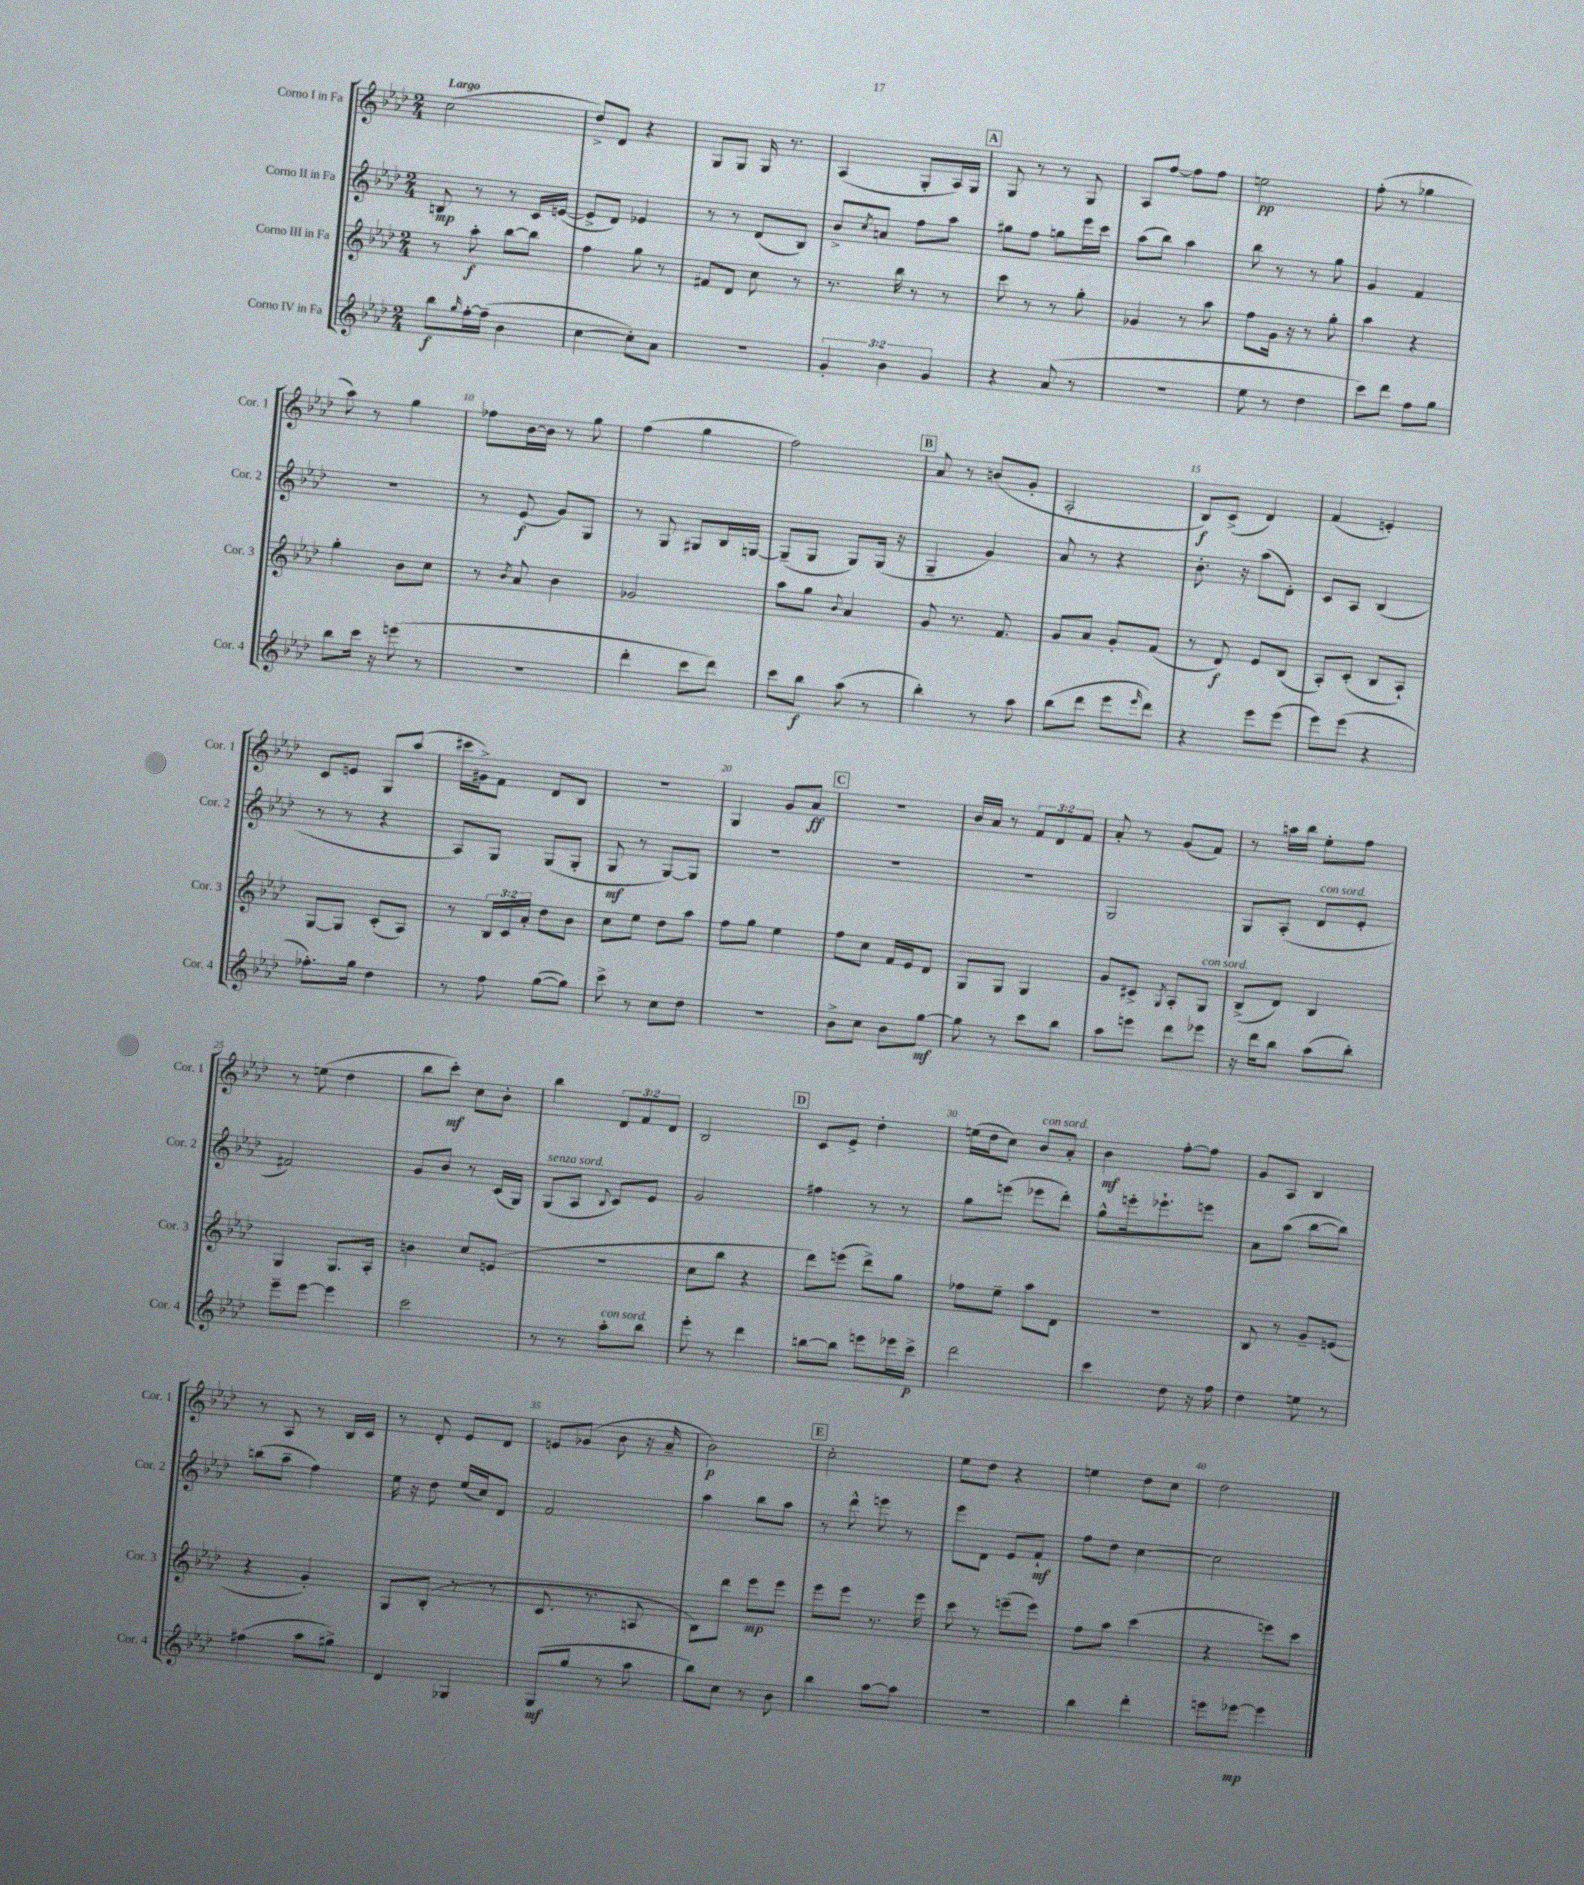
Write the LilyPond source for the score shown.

<<
\new StaffGroup <<
\new Staff = "s0" \with { instrumentName = "Corno I in Fa" shortInstrumentName = "Cor. 1" } {
    \clef treble \key aes \major \numericTimeSignature \time 2/4 \override Staff.TupletNumber.text = #tuplet-number::calc-fraction-text \tempo "Largo"
    c''2( |
    des''8->) des'8 r4 |
    g8 g8 g16 r8. |
    aes4( g8-. aes16) g16 |
    \mark \markup { \box "A" } g8 r8 r8 g8 |
    aes8 f''8~ f''8 f''8 |
    e''2\pp |
    f''8-.( r8 ges''4 |
    aes''8) r8 g''4 |
    fes''8 bes'16~ bes'16 r8 g''8 |
    f''4( g''4 |
    f''2) |
    \mark \markup { \box "B" } aes'8 r8 b'8( g'8-. |
    aes2-. |
    bes8\f) c'8->( des'4) |
    f'4( e'4-.) |
    c'8 e'8 g8 aes''8( |
    cis'''16 gis'16->) f'8 des'8 bes8 |
    R2 |
    g4 g'8 aes'8\ff |
    \mark \markup { \box "C" } R2 |
    bes'16 aes'16 r8 \tuplet 3/2 { f'8 des'8 f'8 } |
    aes'8-. r8 g'8( f'8) |
    r8 a''16 bes''16 ees''8-. f''8 |
    r8 e''8( des''4 |
    bes''8 c'''8-.\mf) c''8 bes'8-. |
    bes''4 \tuplet 3/2 { des'8 f'8 des'8 } |
    bes2 |
    \mark \markup { \box "D" } c'8 ees'8-> des''4-. |
    e''16( des''16 c''8) bes'8^\markup { \italic "con sord." } aes'8-. |
    bes'4\mf f''8~-. f''8 |
    g'8 aes8 bes4 |
    r8 aes8 r8 bes16 c'16 |
    r8 des'8-. ees'8 des'8 |
    e'8 ges'8( bes'8 r16 aes'16-- |
    bes'2\p) |
    \mark \markup { \box "E" } c''2-. |
    ees''8 des''8 r4 |
    e''4 des''8 c''8 |
    des''2 \bar "|." |
}
\new Staff = "s1" \with { instrumentName = "Corno II in Fa" shortInstrumentName = "Cor. 2" } {
    \clef treble \key aes \major \numericTimeSignature \time 2/4
    b8\mp r8 r8 c'16 e'16~( |
    e'8-> des'8) ees'4 |
    r8 r8 des'8( bes8) |
    bes'8-> \acciaccatura { c''8 } a'8 f''8 aes''8 |
    \mark \markup { \box "A" } gis''8 f''8 g''8 ees'''16 c'''16 |
    aes''8( bes''8) aes''4 |
    bes''8 r8 r8 g''8 |
    g'4 f'4 |
    r2 |
    r8 ees'8\f( g'8) g8 |
    r8 g8 gis8 bes16 g16~ |
    g8--( g8 g8) g16( r16 |
    \mark \markup { \box "B" } g4-- g'4) |
    aes'8 r8 r4 |
    bes'8.-. r16 aes''8( des'8-.) |
    c'8 aes8 bes4( |
    r8 r8 r4 |
    aes8) g8 g8( g8-. |
    g8\mf r8 g8~) g8 |
    R2 |
    \mark \markup { \box "C" } R2 |
    R2 |
    g2 |
    g8 aes8-.( des'8^\markup { \italic "con sord." } ees'8-. |
    fis'2) |
    g'8 bes'8 r8 c'16( g16) |
    g8^\markup { \italic "senza sord." }( aes8 \appoggiatura { bes8 } c'8) ees'8 |
    g'2 |
    \mark \markup { \box "D" } fis''4 r8 r8 |
    g''8 e'''8( ees'''8 des'''8-.) |
    g''8-^ e'''16-. ees'''8.-! e'''8 |
    aes'8 aes''8( bes''8~ bes''8) |
    b''8( aes''8-- f''4) |
    ees''16 r16 des''8 ees''16( c''16) des'8 |
    f'2 |
    aes''4 bes''8 aes''8 |
    \mark \markup { \box "E" } r8 des'''8-^ e'''8 r8 |
    ees'''8 des'8 ees'8 f'8-!\mf |
    f''8 des''8 c''4~ |
    c''2 \bar "|." |
}
\new Staff = "s2" \with { instrumentName = "Corno III in Fa" shortInstrumentName = "Cor. 3" } {
    \clef treble \key aes \major \numericTimeSignature \time 2/4 \override Staff.TupletNumber.text = #tuplet-number::calc-fraction-text
    r8 aes''8-.\f bes''8~ bes''8 |
    f''4 g''8 r8 |
    fis'8 des'8 c''8 r8 |
    r8. bes''16 r8 r8 |
    \mark \markup { \box "A" } c'''8 r8 r8 g''8-. |
    ges'4 r8 aes''8 |
    f''8 g'16 r16 r8 g''8-. |
    aes''4 r4 |
    g''4-. bes'8 c''8 |
    r8 \acciaccatura { bes'8 } aes'8 bes'4 |
    ges'2 |
    aes''8 g''8 \appoggiatura { bes'8 } aes'4 |
    \mark \markup { \box "B" } g'8 r8. f'8. |
    g'8 aes'8 g'8-. f'8( |
    r8 des'8\f) ees'8 bes8( |
    aes8-.) c'8-.( bes8 aes8-!) |
    g8~ g8 c'8-.( aes8) |
    r8 \tuplet 3/2 { bes16 c'16 aes'16-. } des''8 bes'8 |
    c''8 ees''8 des''8 aes''8 |
    f''8 g''8 ees''4 |
    \mark \markup { \box "C" } f''8 c''8 f'16 ees'16 des'8 |
    g8 g8 g4 |
    g'8 cis'8-> \acciaccatura { g8 } aes8-. g8^\markup { \italic "con sord." } |
    bes8->( des'8) bes4 |
    g4 g8. aes16-. |
    b'4 c''8 e'8( |
    R2 |
    c''8 bes''8 r4 |
    \mark \markup { \box "D" } des'''8) e'''8( des'''8->) g''8 |
    fes''8 ees''8-- aes''8 des'8 |
    R2 |
    bes8 r8 g'8-- e'8( |
    r4 g'4-.) |
    g8 bes8-.( r8 r8 |
    c'8. r8. a8 |
    bes8) des'''8 ees'''8\mp ees'''8 |
    \mark \markup { \box "E" } ees'''8 ees'''8 r8. ees'''16 |
    c'''8 r8 e'''8--( e'''8) |
    f''8 aes''8 c'''4( |
    r4 e'''8) c'''8 \bar "|." |
}
\new Staff = "s3" \with { instrumentName = "Corno IV in Fa" shortInstrumentName = "Cor. 4" } {
    \clef treble \key aes \major \numericTimeSignature \time 2/4 \override Staff.TupletNumber.text = #tuplet-number::calc-fraction-text
    bes''8\f \grace { g''16 } f''16~-. f''16--( bes'4 |
    c''4~ c''8-.) aes'8 |
    R2 |
    \tuplet 3/2 { g'4-. bes'4 g'4 } |
    \mark \markup { \box "A" } r4 aes'8( r8 |
    R2 |
    ees''8 r8 des''4 |
    c'''8) des'''8 f''8 g''8 |
    bes''8 c'''16 r16 e'''8( r8 |
    R2 |
    des'''4-. c'''8 des'''8) |
    c'''8 bes''8\f aes''8( r8 |
    \mark \markup { \box "B" } bes''4-.) r8 aes''8 |
    bes''8( des'''8 ees'''8 \grace { ees'''16 } des'''8) |
    r4 ees'''8 ees'''8( |
    ees'''8) ees'''8( r4 |
    fes''8.-.) g''16 des''4 |
    r8 f''8 g''8~( g''8) |
    c'''8-> r8 c''8 des''8 |
    R2 |
    \mark \markup { \box "C" } bes'8-> c''8 bes'8 g''8~\mf |
    g''8 r8 c'''8 bes''8 |
    aes''8 e'''8 des'''8 ees'''8 |
    r16 des'''16 bes''8 aes''8( bes''8-.) |
    ees'''8-- ees'''8~ ees'''4 |
    c'''2 |
    r8 r8 aes''8-.^\markup { \italic "con sord." } bes''8 |
    ees'''8-. r8 des'''4 |
    \mark \markup { \box "D" } b''8~ b''8 e'''8 ees'''16 c'''16->\p |
    des'''2 |
    c'''4 des''8 r16 f''16 |
    des''4 e''8 r8 |
    fis''4( aes''8 gis''8->) |
    des'4 ges4 |
    g8\mf( g''8 r8 aes''8 |
    bes''8) c''8 r8 bes'8 |
    \mark \markup { \box "E" } bes''4 aes''8~ aes''8 |
    R2 |
    bes''4 des'''4-. |
    e'''8 ees'''8~\mp ees'''4 \bar "|." |
}
>>
>>
\layout { \context { \Score \override BarNumber.break-visibility = ##(#f #t #t) barNumberVisibility = #(every-nth-bar-number-visible 5) } }
